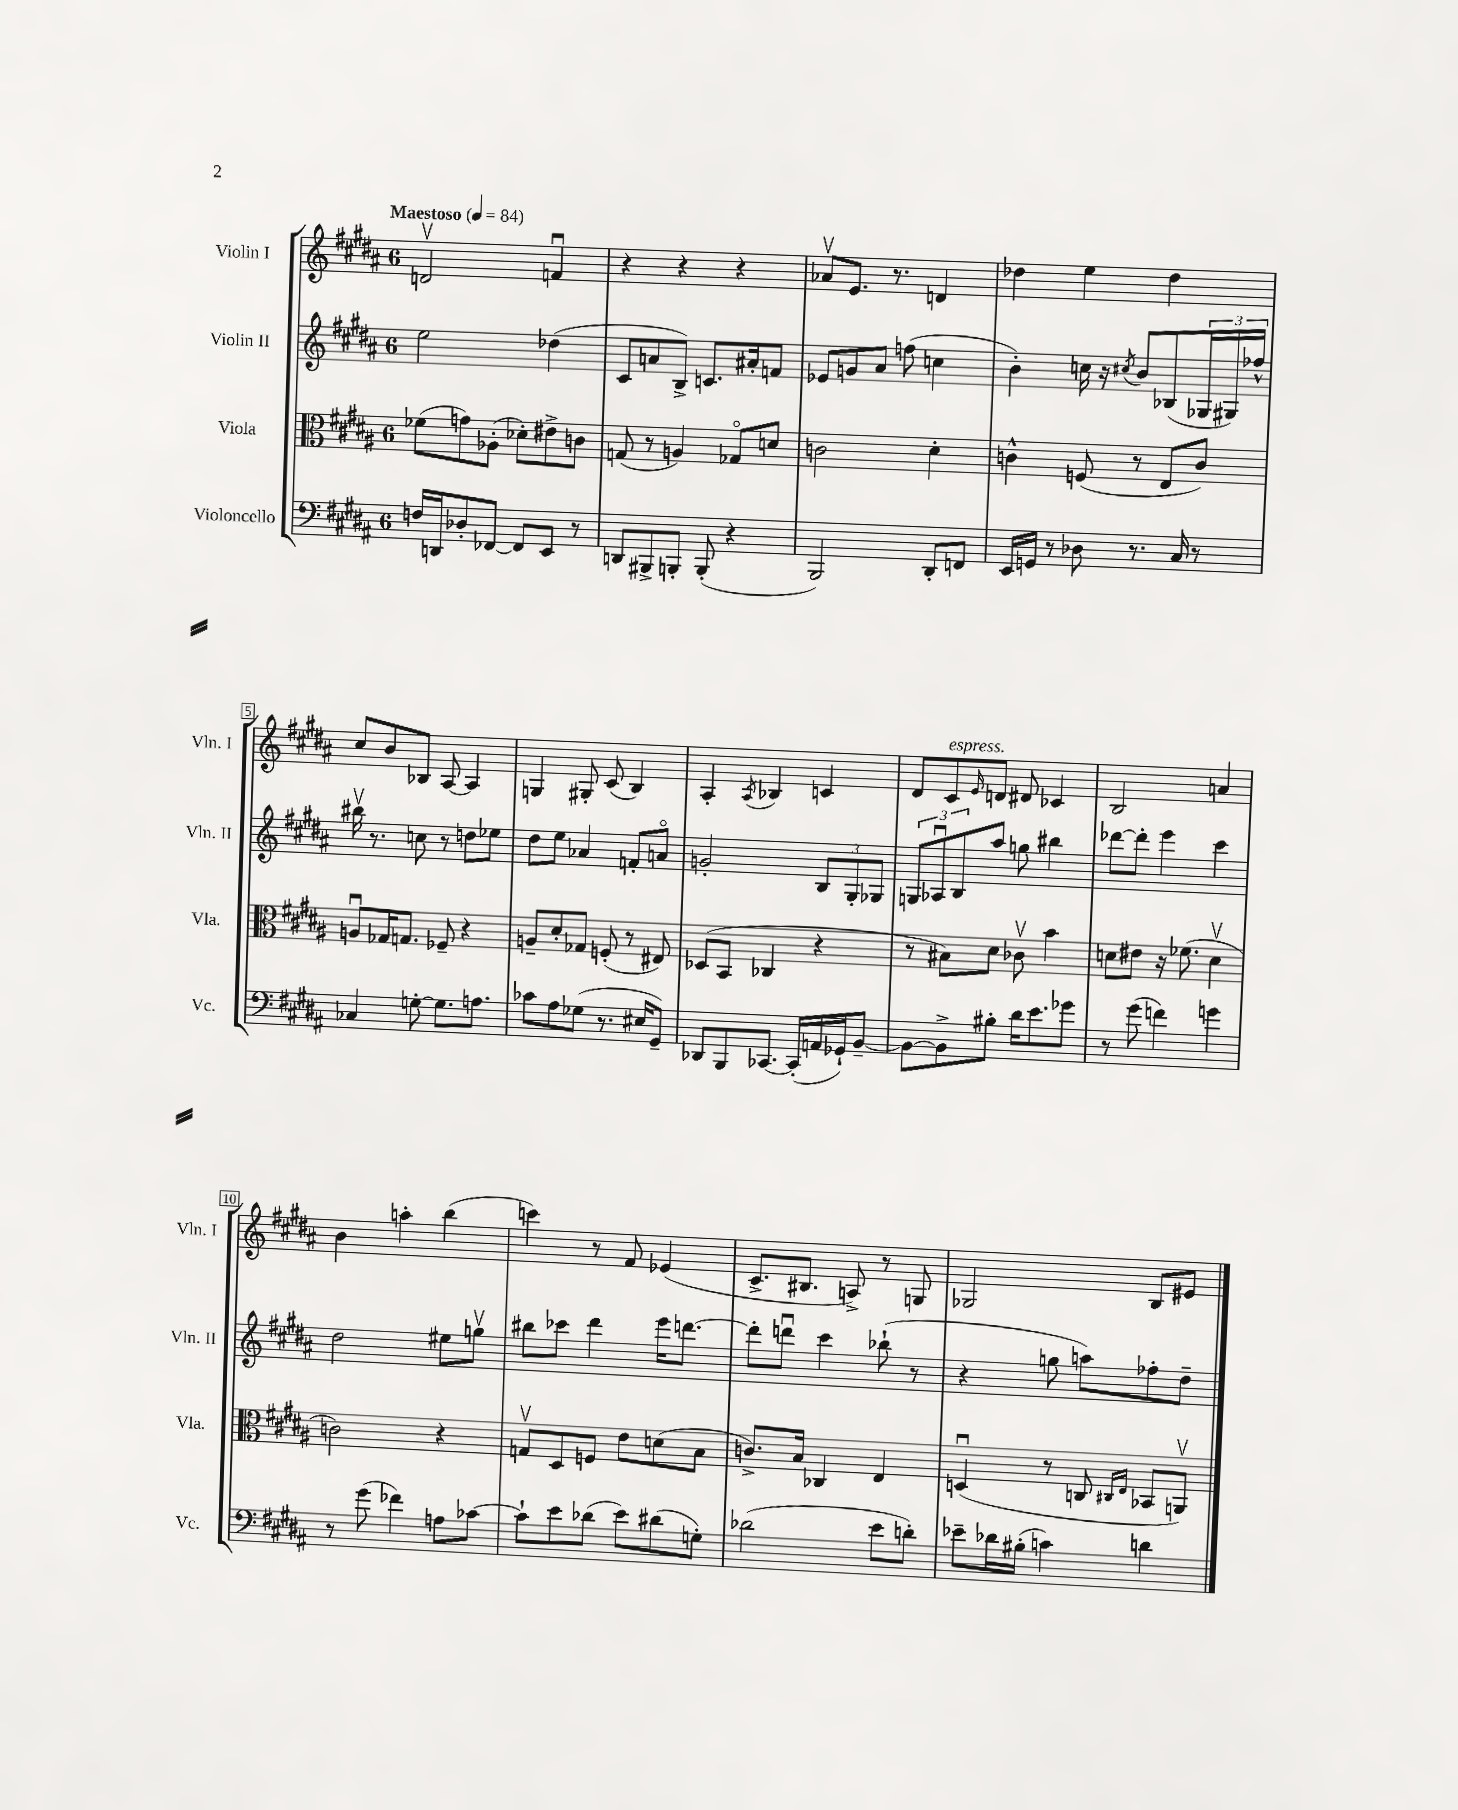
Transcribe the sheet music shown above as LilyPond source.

<<
\new StaffGroup <<
\new Staff = "s0" \with { instrumentName = "Violin I" shortInstrumentName = "Vln. I" } {
    \clef treble \key b \major \once \override Staff.TimeSignature.style = #'single-digit \time 6/8 \tempo "Maestoso" 4 = 84
    d'2\upbow f'4\downbow |
    r4 r4 r4 |
    aes'8\upbow e'8. r8. d'4 |
    des''4 e''4 des''4 |
    cis''8 b'8 bes8 ais8~ ais4 |
    g4 gis8-. cis'8( b4) |
    ais4-. \acciaccatura { ais8 } bes4 c'4 |
    dis'8 cis'8^\markup { \italic "espress." } \grace { e'16 } d'8 dis'8 ces'4 |
    b2 a'4 |
    b'4 a''4-. b''4( |
    c'''4) r8 fis'8 ees'4( |
    cis'8.-> bis8. a8->) r8 g8 |
    ges2 b8 eis'8 \bar "|." |
}
\new Staff = "s1" \with { instrumentName = "Violin II" shortInstrumentName = "Vln. II" } {
    \clef treble \key b \major \once \override Staff.TimeSignature.style = #'single-digit \time 6/8
    e''2 des''4( |
    cis'8 a'8 b8->) c'8. ais'16-. f'8 |
    ees'8 g'8 ais'8 f''8( c''4 |
    b'4-.) c''16 r16 \acciaccatura { cis''8 } b'8 bes8( \tuplet 3/2 { ges16 gis16) fes''16-^ } |
    bis''16\upbow r8. c''8 r8 d''8 ees''8 |
    dis''8 e''8 aes'4 f'8-. a'8\flageolet |
    g'2-. \tuplet 3/2 { b8 gis8-. ges8 } |
    \tuplet 3/2 { g8 aes8\downbow b8 } ais''8 g''8 bis''4 |
    des'''8~ des'''8-. e'''4 cis'''4 |
    dis''2 eis''8 g''8\upbow |
    bis''8 ces'''8 dis'''4 e'''16 d'''8.~ |
    d'''8-. d'''8\downbow cis'''4 bes''8-!( r8 |
    r4 g''8 a''8) fes''8-. dis''8-- \bar "|." |
}
\new Staff = "s2" \with { instrumentName = "Viola" shortInstrumentName = "Vla." } {
    \clef alto \key b \major \once \override Staff.TimeSignature.style = #'single-digit \time 6/8
    fes'8( g'8) aes8-.( des'8-.) eis'8-> c'8 |
    g8( r8 a4) ges8\flageolet d'8 |
    c'2 dis'4-. |
    c'4-^ f8( r8 e8 c'8) |
    a8\downbow ges16 g8. fes8-- r4 |
    a8-- dis'8-. ges8 f8-.( r8 eis8) |
    des8( b,8 ces4 r4 |
    r8 bis8) dis'8 ces'8\upbow b'4 |
    d'8 eis'8 r16 fes'8.( d'4\upbow |
    c'2) r4 |
    g8\upbow dis8 f8 e'8 d'8( b8 |
    c'8.->) b16 ces4 e4 |
    d4\downbow( r8 c8 \grace { cis16 e16 } bes,8 a,8\upbow) \bar "|." |
}
\new Staff = "s3" \with { instrumentName = "Violoncello" shortInstrumentName = "Vc." } {
    \clef bass \key b \major \once \override Staff.TimeSignature.style = #'single-digit \time 6/8
    f16 d,16 des8-. fes,8~ fes,8 e,8 r8 |
    d,8 bis,,8-> b,,8-. b,,8-.( r4 |
    b,,2) dis,8-. f,8 |
    e,16 g,16 r8 des8 r8. cis16 r8 |
    ces4 g8~-. g8. a8. |
    ces'8 ais8 ges8( r8. eis16 gis,8--) |
    des,8 b,,8 ces,8.~ ces,16-.( a,16 ges,16-!) b,8~-- |
    b,8~ b,8-> bis8-. dis'16 e'8. ges'8 |
    r8 gis'8( f'4) g'4 |
    r8 gis'8( fes'4) a8 ces'8~ |
    ces'8-! e'8 des'8( e'8) dis'8( g8-.) |
    des'2( e'8 d'8-.) |
    ees'8-- des'16 bis16-.( c'4) d'4 \bar "|." |
}
>>
>>
\layout { \context { \Score \override BarNumber.stencil = #(make-stencil-boxer 0.1 0.3 ly:text-interface::print) } }
